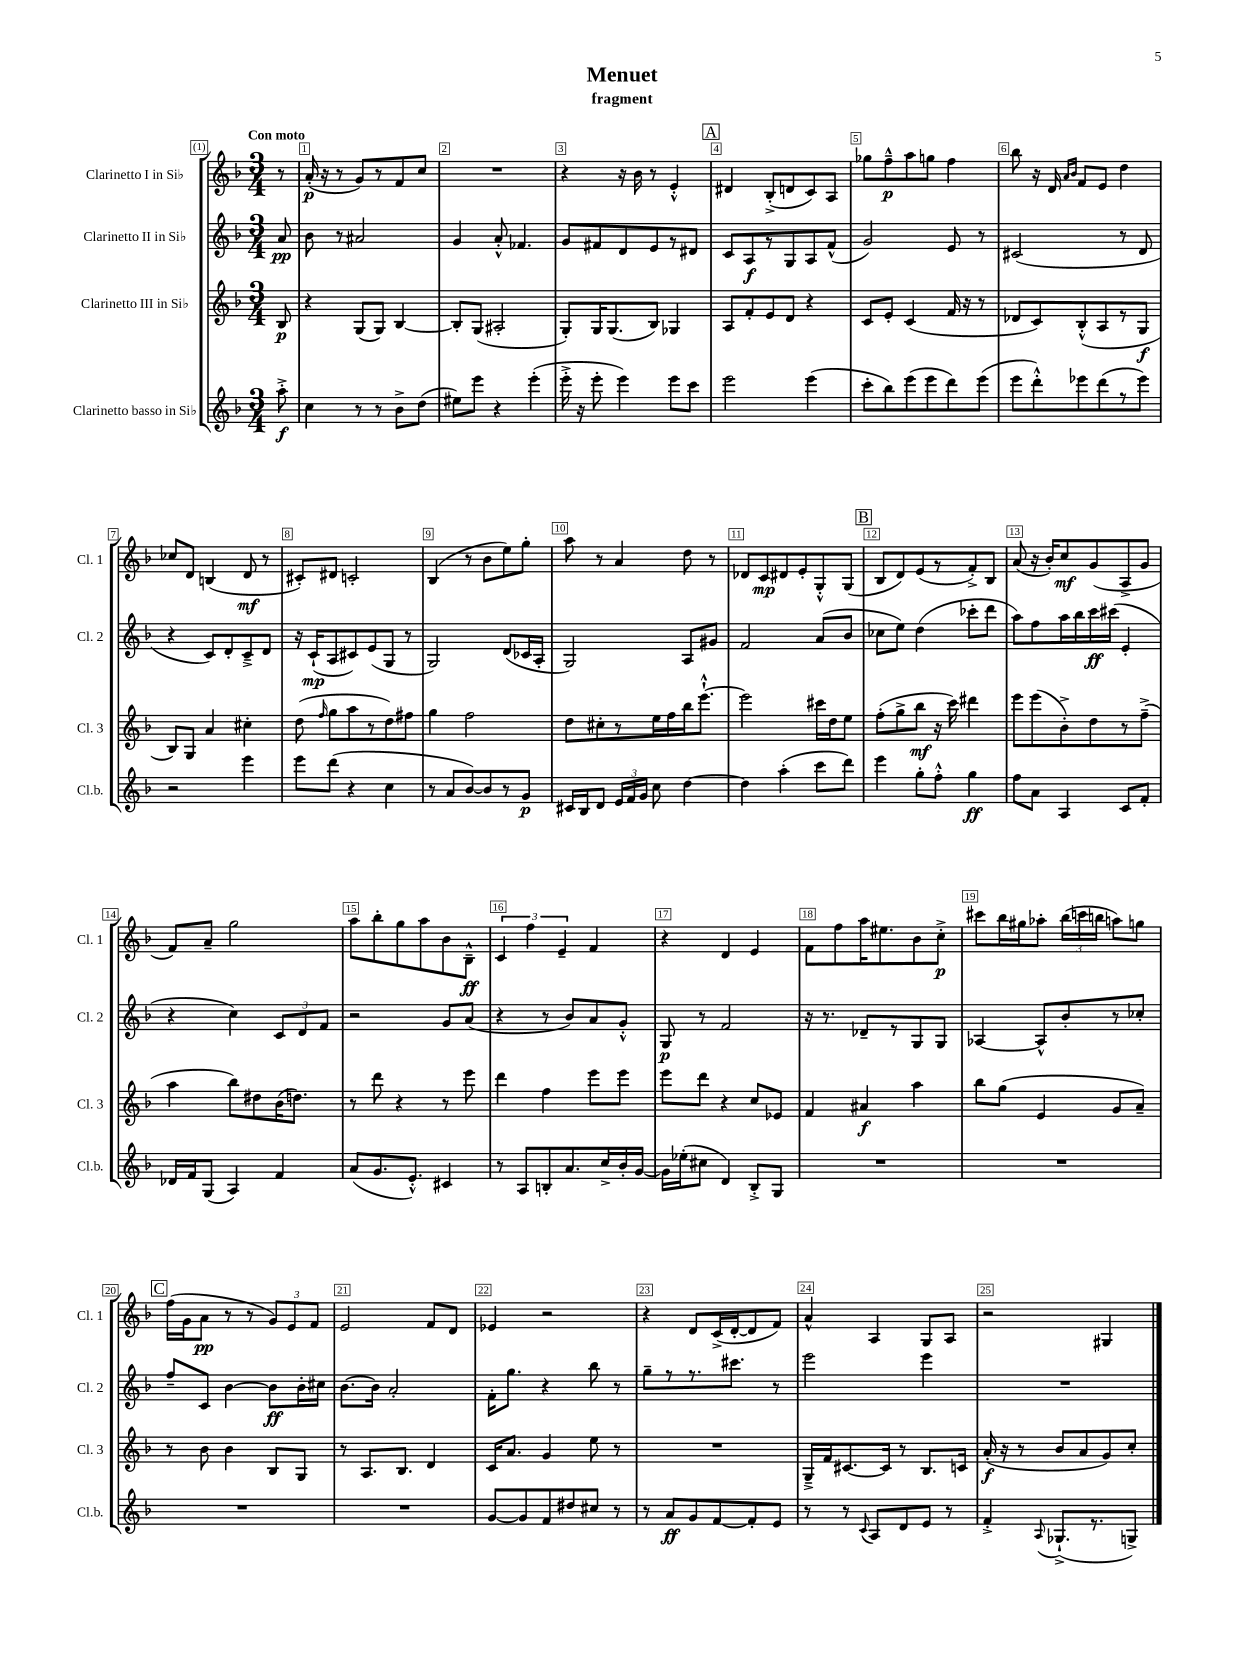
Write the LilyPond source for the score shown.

\header { title = "Menuet" subtitle = "fragment" }
<<
\new StaffGroup <<
\new Staff = "s0" \with { instrumentName = "Clarinetto I in Sib" shortInstrumentName = "Cl. 1" } {
    \clef treble \key f \major \numericTimeSignature \time 3/4 \partial 8 \tempo "Con moto"
    \autoBeamOff r8 |
    a'16-.\p( r16 r8 g'8[) r8 f'8 c''8] |
    R2. |
    r4 r16 bes'16 r8 e'4-.-^ |
    \mark \markup { \box "A" } dis'4 bes8[-.->( d'8 c'8) a8] |
    ges''8[ f''8---^\p a''8 g''8] f''4 |
    bes''8 r16 d'16 \grace { a'16[ bes'16] } f'8[ e'8] d''4 |
    ces''8[ d'8] b4( d'8\mf r8 |
    cis'8[-.) dis'8] c'2-. |
    bes4( r8 bes'8[ e''8) g''8]-. |
    a''8 r8 a'4 d''8 r8 |
    des'8[ c'8\mp dis'8 e'8-. g8-.-^ g8]( |
    \mark \markup { \box "B" } bes8[ d'8) e'8( r8 f'8-.->) bes8] |
    a'8( r16 bes'16[-.) c''8\mf g'8( a8-> g'8] |
    f'8[) a'8]-- g''2 |
    a''8[ bes''8-. g''8 a''8 bes'8 bes8]---^\ff |
    \tuplet 3/2 { c'4 f''4 e'4-- } f'4 |
    r4 d'4 e'4 |
    f'8[ f''8 a''16 eis''8. bes'8 c''8]-.->\p |
    cis'''8[ bes''16 gis''16 aes''8]-. \tuplet 3/2 { bes''16[( c'''16 b''16] } a''8[) g''8] |
    \mark \markup { \box "C" } f''16[( g'16 a'8]\pp r8 r8 \tuplet 3/2 { g'8[) e'8 f'8] } |
    e'2 f'8[ d'8] |
    ees'4 r2 |
    r4 d'8[ c'16->( d'16~-. d'8 f'8]) |
    a'4-^ a4 g8[ a8] |
    r2 gis4 \bar "|." |
}
\new Staff = "s1" \with { instrumentName = "Clarinetto II in Sib" shortInstrumentName = "Cl. 2" } {
    \clef treble \key f \major \numericTimeSignature \time 3/4 \partial 8
    \autoBeamOff a'8\pp |
    bes'8 r8 ais'2 |
    g'4 a'8-.-^ fes'4. |
    g'8[ fis'8 d'8 e'8 r8 dis'8] |
    \mark \markup { \box "A" } c'8[ a8\f r8 g8 a8 f'8]-^( |
    g'2) e'8 r8 |
    cis'2( r8 d'8 |
    r4 c'8[) d'8-. c'8---> d'8] |
    r16 c'16[-!\mp( a8 cis'8) e'8( g8] r8 |
    g2) d'8[( ces'16 a16]-. |
    g2) a8[ gis'8] |
    f'2 a'8[( bes'8] |
    \mark \markup { \box "B" } ces''8[ e''8]) d''4( ces'''8[-. d'''8] |
    a''8[) f''8 a''16 bes''16 c'''16\ff cis'''16]( e'4-. |
    r4 c''4) \tuplet 3/2 { c'8[ d'8 f'8] } |
    r2 g'8[ a'8]( |
    r4 r8 bes'8[) a'8 g'8]-.-^ |
    g8\p r8 f'2 |
    r16 r8. des'8[-- r8 g8 g8] |
    aes4~ aes8[-^ bes'8-. r8 ces''8]-. |
    \mark \markup { \box "C" } f''8[-- c'8] bes'4~ bes'8[\ff bes'16-. cis''16] |
    bes'8.[~ bes'16] a'2-. |
    f'16[-. g''8.] r4 bes''8 r8 |
    g''8[-- r8 r8. cis'''8.] r8 |
    e'''2 e'''4 |
    R2. \bar "|." |
}
\new Staff = "s2" \with { instrumentName = "Clarinetto III in Sib" shortInstrumentName = "Cl. 3" } {
    \clef treble \key f \major \numericTimeSignature \time 3/4 \partial 8
    \autoBeamOff bes8\p |
    r4 g8[( g8]) bes4~ |
    bes8[-. g8]( ais2-. |
    g8[-.) g16 g8.( bes8]) ges4 |
    \mark \markup { \box "A" } a8[ f'8-. e'8 d'8] r4 |
    c'8[ e'8]-. c'4( f'16 r16 r8 |
    des'8[ c'8) bes8-.-^( a8 r8 g8]\f |
    bes8[) g8] a'4 cis''4-. |
    d''8( \grace { f''16 } g''8[ a''8 r8 d''8) fis''8] |
    g''4 f''2 |
    d''8[ cis''8-. r8 e''16 f''16 bes''16 e'''8.]~-!-^ |
    e'''2 cis'''16[ d''16 e''8] |
    \mark \markup { \box "B" } f''8[-.( g''8-> bes''8]\mf r16 c'''16) dis'''4 |
    e'''8[ e'''8( bes'8-.->) d''8 r8 f''8]--->( |
    a''4 bes''8[) dis''8 bes'16( d''8.]) |
    r8 d'''8 r4 r8 e'''8 |
    d'''4 f''4 e'''8[ e'''8] |
    e'''8[ d'''8] r4 c''8[ ees'8] |
    f'4 ais'4\f a''4 |
    bes''8[ g''8]( e'4 g'8[ a'8]--) |
    \mark \markup { \box "C" } r8 bes'8 bes'4 bes8[ g8] |
    r8 a8.[ bes8.] d'4 |
    c'16[ a'8.] g'4 e''8 r8 |
    R2. |
    g16[---> f'16 cis'8.~ cis'16] r8 bes8.[ c'16] |
    a'16-.\f( r16 r8 bes'8[ a'8 g'8) c''8]-. \bar "|." |
}
\new Staff = "s3" \with { instrumentName = "Clarinetto basso in Sib" shortInstrumentName = "Cl.b." } {
    \clef treble \key f \major \numericTimeSignature \time 3/4 \partial 8
    \autoBeamOff a''8-.->\f |
    c''4 r8 r8 bes'8[-> d''8]( |
    eis''8[) e'''8] r4 e'''4-.( |
    e'''16-.-> r16 e'''8-. e'''4) e'''8[ c'''8] |
    \mark \markup { \box "A" } e'''2 e'''4( |
    c'''8[-. bes''8) e'''8( e'''8 d'''8) e'''8]( |
    e'''8[ d'''8-.-^) ees'''8 d'''8( r8 ees'''8]) |
    r2 e'''4 |
    e'''8[ d'''8]( r4 c''4 |
    r8 a'8[ bes'8~) bes'8 r8 g'8]\p |
    cis'16[ bes16 d'8] \tuplet 3/2 { e'16[ f'16 g'16] } c''8 d''4~ |
    d''4 a''4-.( c'''8[ d'''8]) |
    \mark \markup { \box "B" } e'''4 g''8[-. f''8]-.-^ g''4\ff |
    f''8[ a'8] a4 c'8[ f'8]-. |
    des'16[ f'16 g8]( a4) f'4 |
    a'8[( g'8. e'8.]-.-^) cis'4 |
    r8 a8[ b8-. a'8. c''16-> bes'16-. g'16]~ |
    g'16[ ees''16-.( cis''8] d'4) bes8[-.-> g8] |
    R2. |
    R2. |
    \mark \markup { \box "C" } R2. |
    R2. |
    g'8[~ g'8 f'8 dis''8 cis''8] r8 |
    r8 a'8[\ff g'8 f'8~ f'8-. e'8] |
    r8 r8 \appoggiatura { c'8 } a8[ d'8 e'8] r8 |
    f'4-.-> \appoggiatura { a8 } ges8.[-!->( r8. g8]->) \bar "|." |
}
>>
>>
\layout { \context { \Score \override BarNumber.break-visibility = ##(#f #t #t) barNumberVisibility = #all-bar-numbers-visible \override BarNumber.stencil = #(make-stencil-boxer 0.1 0.3 ly:text-interface::print) } }
